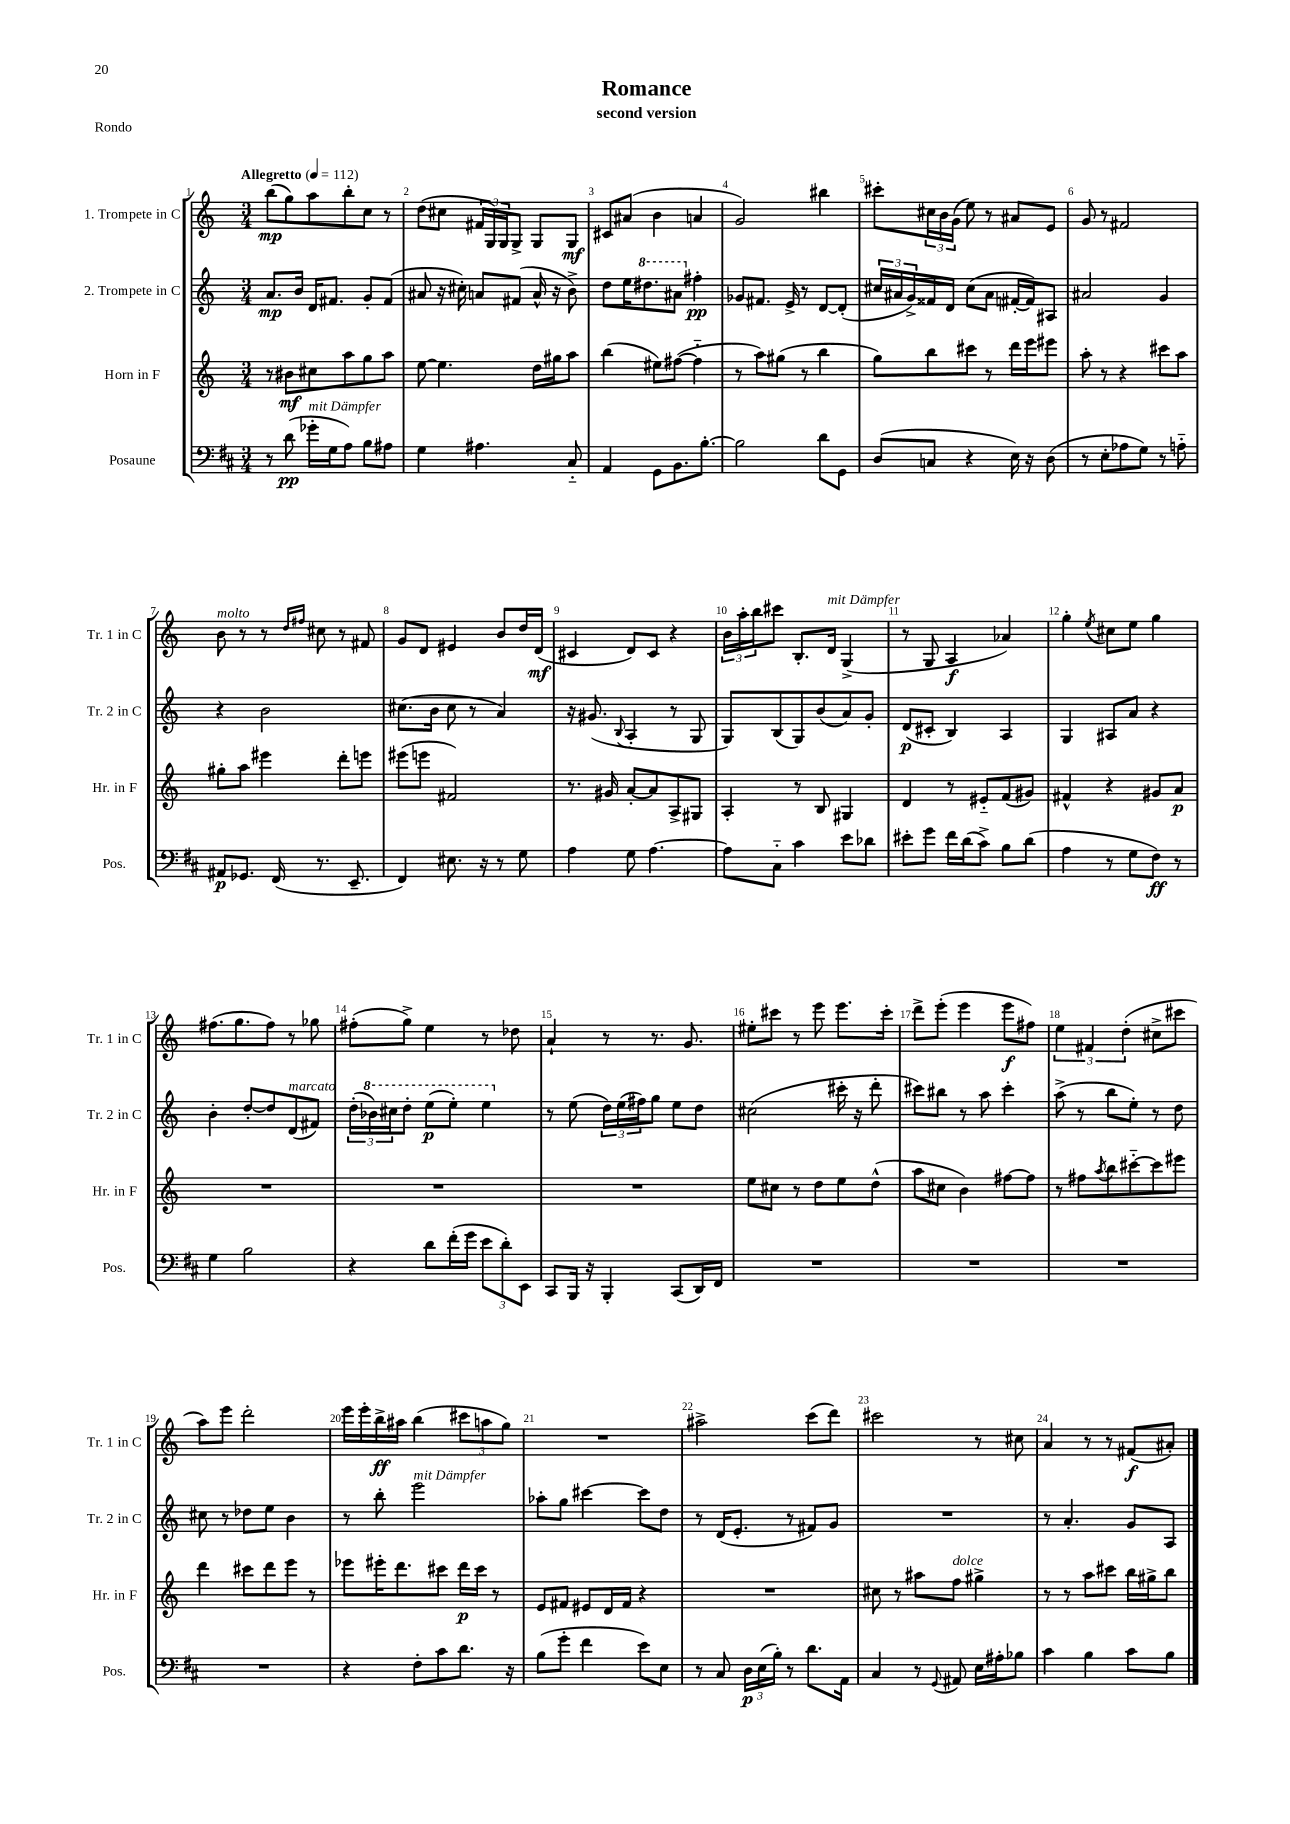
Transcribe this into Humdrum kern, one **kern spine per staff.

**kern	**dynam	**kern	**dynam	**kern	**dynam	**kern	**dynam
*part4	*part4	*part3	*part3	*part2	*part2	*part1	*part1
*staff4	*staff4	*staff3	*staff3	*staff2	*staff2	*staff1	*staff1
*I"Posaune	*	*I"Horn in F	*	*I"2. Trompete in C	*	*I"1. Trompete in C	*
*I'Pos.	*	*I'Hr. in F	*	*I'Tr. 2 in C	*	*I'Tr. 1 in C	*
*clefF4	*	*clefG2	*	*clefG2	*	*clefG2	*
*k[f#c#]	*	*k[]	*	*k[]	*	*k[]	*
*M3/4	*	*M3/4	*	*M3/4	*	*M3/4	*
*MM112	*	*MM112	*	*MM112	*	*MM112	*
=1	=1	=1	=1	=1	=1	=1	=1
!	!	!	!	!	!	!LO:TX:a:B:t=Allegretto	!
8r	.	8r	.	8.a/L	mp	(8bb\L	mp
(8d\	pp	8b#X\L	mf	.	.	8gg\)	.
.	.	.	.	16b/Jk	.	.	.
!LO:TX:a:i:t=mit Dämpfer	!	!	!	!	!	!	!
16g-X'\LL	.	8cc#X\	.	16d/KL	.	8aa\	.
16G\J	.	.	.	8.f#X/J	.	.	.
8A\J)	.	8aa\	.	.	.	8bb'\	.
8B\L	.	8gg\	.	8g'/L	.	8cc\J	.
8A#X\J	.	8aa\J	.	(8f#/J	.	8r	.
=2	=2	=2	=2	=2	=2	=2	=2
4G\	.	[8ee\	.	8a#X/	.	(8dd\L	.
.	.	4.ee\]	.	16r	.	8cc#X\J	.
.	.	.	.	16cc#X'\)	.	.	.
4.A#X\	.	.	.	8an/L	.	24f#X/LL	.
.	.	.	.	.	.	24G/)	.
.	.	.	.	.	.	24G/J	.
.	.	.	.	(8f#X/J	.	8G^/J	.
.	.	16dd\LL	.	16a^^/	.	8G/L	.
.	.	16gg#X\J	.	16r	.	.	.
8C#/	.	8aa\J	.	8b^\)	.	8G/J	mf
=3	=3	=3	=3	=3	=3	=3	=3
4AA/	.	(4bb\	.	8dd\L	.	8c#X/L	.
.	.	.	.	16ee\K	.	(8a#X/J	.
*	*	*	*	*8va	*	*	*
.	.	.	.	8.ddd#X\	.	.	.
8GG\L	.	8ee#X\L)	.	.	.	4b\	.
8.BB\	.	([8ff#X\J	.	8aa#X\J	.	.	.
*	*	*	*	*X8va	*	*	*
.	.	4ff#\]	.	4ff#X'\	pp	4an/	.
[8.B'\J	.	.	.	.	.	.	.
=4	=4	=4	=4	=4	=4	=4	=4
2B\]	.	8r	.	8g-X/L	.	2g/)	.
.	.	8aa\L)	.	8.f#X/J	.	.	.
.	.	(8gg#X\J	.	.	.	.	.
.	.	.	.	16e^/	.	.	.
.	.	8r	.	8r	.	.	.
8d\L	.	4bb\	.	[8d/L	.	4bb#X\	.
8GG\J	.	.	.	(8d'/J]	.	.	.
=5	=5	=5	=5	=5	=5	=5	=5
(8D/L	.	8gg\L)	.	24cc#X/LL	.	8ccc#X'\L	.
.	.	.	.	24a#X/	.	.	.
.	.	.	.	24g^/)	.	.	.
8Cn/J	.	8bb\	.	16f##X/	.	24cc#X\L	.
.	.	.	.	.	.	24b\	.
.	.	.	.	16d/JJ	.	.	.
.	.	.	.	.	.	(24g\JJ	.
4r	.	8ccc#X\J	.	(8cc#\L	.	8ee\)	.
.	.	8r	.	8a#\J	.	8r	.
16E\)	.	16ddd\LL	.	[16f#X'/LL	.	8a#X/L	.
16r	.	16eee\J	.	16f#/J])	.	.	.
(8D\	.	8eee#X\J	.	8A#X/J	.	8e/J	.
=6	=6	=6	=6	=6	=6	=6	=6
8r	.	8aa'\	.	2a#X/	.	8g/	.
8E'\L	.	8r	.	.	.	8r	.
8A-X\	.	4r	.	.	.	2f#X/	.
8G\J)	.	.	.	.	.	.	.
8r	.	8ccc#X\L	.	4g/	.	.	.
8An\	.	8aa\J	.	.	.	.	.
!!LO:LB:g=z
=7	=7	=7	=7	=7	=7	=7	=7
!	!	!	!	!	!	!LO:TX:a:i:t=molto	!
8AA#X/L	p	8gg#X'\L	.	4r	.	8b\	.
8.GG-X/J	.	8aa\J	.	.	.	8r	.
.	.	4eee#X\	.	2b\	.	8r	.
(16FF#/	.	.	.	.	.	.	.
.	.	.	.	.	.	16qqdd/LL	.
.	.	.	.	.	.	16qqff#X/JJ	.
8.r	.	.	.	.	.	8cc#X\	.
.	.	8ddd'\L	.	.	.	8r	.
8.EE~/	.	.	.	.	.	.	.
.	.	8eeen\J	.	.	.	8f#X/	.
=8	=8	=8	=8	=8	=8	=8	=8
4FF#/)	.	(8eee#X\L	.	(8.cc#X\L	.	8g/L	.
.	.	8eeen\J	.	.	.	8d/J	.
.	.	.	.	16b\Jk	.	.	.
8.E#X\	.	2f#X/)	.	8cc#\	.	4e#X/	.
.	.	.	.	8r	.	.	.
16r	.	.	.	.	.	.	.
8r	.	.	.	4a/)	.	8b/L	.
8G\	.	.	.	.	.	16dd/L	.
.	.	.	.	.	.	(16d/JJ	mf
=9	=9	=9	=9	=9	=9	=9	=9
4A\	.	8.r	.	16r	.	4c#X/	.
.	.	.	.	(8.g#X/	.	.	.
.	.	16g#X/	.	.	.	.	.
.	.	.	.	8qqB/	.	.	.
8G\	.	[8a'/L	.	4A'/	.	8d/L)	.
[4.A\	.	8a/]	.	.	.	8c#/J	.
.	.	8A^/	.	8r	.	4r	.
.	.	8G#X/J	.	8G/	.	.	.
=10	=10	=10	=10	=10	=10	=10	=10
8A\L]	.	4A'/	.	8G/L)	.	24b\LL	.
.	.	.	.	.	.	24aa'\	.
.	.	.	.	.	.	24bb\J	.
8C#\J	.	.	.	(8B/	.	8ccc#X\J	.
4c#\	.	8r	.	8G/)	.	8.B'/L	.
.	.	8B/	.	(8b/	.	.	.
!	!	!	!	!	!	!LO:TX:a:i:t=mit Dämpfer	!
.	.	.	.	.	.	16d/Jk	.
8e\L	.	4G#X/	.	8a/)	.	(4G^/	.
8d-X\J	.	.	.	8g'/J	.	.	.
=11	=11	=11	=11	=11	=11	=11	=11
8e#X'\L	.	4d/	.	(8d/L	p	8r	.
8g\J	.	.	.	8c#X'/J	.	8G/	.
16f#\LL	.	8r	.	4B/)	.	4A/	f
(16d\J	.	.	.	.	.	.	.
8c#^\J)	.	8e#X/L	.	.	.	.	.
8B\L	.	(8f/	.	4A/	.	4a-X/)	.
(8d\J	.	8g#X/J)	.	.	.	.	.
=12	=12	=12	=12	=12	=12	=12	=12
4A\	.	4f#X^^/	.	4G/	.	4gg'\	.
.	.	.	.	.	.	8qee/	.
8r	.	4r	.	8A#X/L	.	8cc#X\L	.
8G\L	.	.	.	8a/J	.	8ee\J	.
8F#\J)	ff	8g#X/L	.	4r	.	4gg\	.
8r	.	8a/J	p	.	.	.	.
!!LO:LB:g=z
=13	=13	=13	=13	=13	=13	=13	=13
4G\	.	2.r	.	4b'\	.	(8.ff#X\L	.
.	.	.	.	.	.	8.gg\	.
2B\	.	.	.	[8dd'/L	.	.	.
.	.	.	.	8dd/]	.	8ff#\J)	.
!	!	!	!	!LO:TX:a:i:t=marcato	!	!	!
.	.	.	.	(8d/	.	8r	.
.	.	.	.	8f#X/J)	.	8gg-X\	.
=14	=14	=14	=14	=14	=14	=14	=14
4r	.	2.r	.	(24dd'\LL	.	(8ff#X'\L	.
*	*	*	*	*8va	*	*	*
.	.	.	.	24bb-X\)	.	.	.
.	.	.	.	24ccc#X\J	.	.	.
.	.	.	.	8ddd'\J	.	8gg^\J)	.
8d\L	.	.	.	(8eee\L	p	4ee\	.
(16f#'\L	.	.	.	8eee'\J)	.	.	.
16g\JJ	.	.	.	.	.	.	.
12e\L	.	.	.	4eee\	.	8r	.
12d'\)	.	.	.	.	.	.	.
.	.	.	.	.	.	8dd-X\	.
12EE\J	.	.	.	.	.	.	.
=15	=15	=15	=15	=15	=15	=15	=15
*	*	*	*	*X8va	*	*	*
8CC#/L	.	2.r	.	8r	.	4a`/	.
16BBB/Jk	.	.	.	(8ee\	.	.	.
16r	.	.	.	.	.	.	.
4BBB'/	.	.	.	24dd\LL)	.	8r	.
.	.	.	.	(24ee\	.	.	.
.	.	.	.	24ff#X\J)	.	.	.
.	.	.	.	8gg\J	.	8.r	.
(8CC#/L	.	.	.	8ee\L	.	.	.
.	.	.	.	.	.	8.g/	.
16DD/L)	.	.	.	8dd\J	.	.	.
16FF#/JJ	.	.	.	.	.	.	.
=16	=16	=16	=16	=16	=16	=16	=16
2.r	.	8ee\L	.	(2cc#X\	.	8ee#X'\L	.
.	.	8cc#X\J	.	.	.	8ccc#X\J	.
.	.	8r	.	.	.	8r	.
.	.	8dd\L	.	.	.	8eee\	.
.	.	8ee\	.	16ccc#X'\	.	8.eee\L	.
.	.	.	.	16r	.	.	.
.	.	(8dd^^\J	.	8ddd'\	.	.	.
.	.	.	.	.	.	16ccc#'\Jk	.
=17	=17	=17	=17	=17	=17	=17	=17
2.r	.	8aa\L	.	8ccc#X\L)	.	8ddd^\L	.
.	.	8cc#X\J	.	8bb#X\J	.	(8eee'\J	.
.	.	4b\)	.	8r	.	4eee\	.
.	.	.	.	8aa\	.	.	.
.	.	[8ff#X\L	.	4ccc#'\	.	8eee\L	f
.	.	8ff#\J]	.	.	.	8ff#X\J)	.
=18	=18	=18	=18	=18	=18	=18	=18
2.r	.	8r	.	(8aa^\	.	6ee\	.
.	.	8ff#X\L	.	8r	.	.	.
.	.	.	.	.	.	6f#X/	.
.	.	8qaa/	.	.	.	.	.
.	.	8bb\	.	8bb\L	.	.	.
.	.	.	.	.	.	(6dd'\	.
.	.	[8ccc#X\	.	8ee'\J)	.	.	.
.	.	8ccc#\]	.	8r	.	8cc#X^\L	.
.	.	8eee#X\J	.	8dd\	.	8ccc#X\J	.
!!LO:LB:g=z
=19	=19	=19	=19	=19	=19	=19	=19
2.r	.	4ddd\	.	8cc#X\	.	8aa\L)	.
.	.	.	.	8r	.	8eee\J	.
.	.	8ccc#X\L	.	8dd-X\L	.	2ddd'\	.
.	.	8ddd\	.	8ee\J	.	.	.
.	.	8eee\J	.	4b\	.	.	.
.	.	8r	.	.	.	.	.
=20	=20	=20	=20	=20	=20	=20	=20
4r	.	8eee-X\L	.	8r	.	16eee\LL	.
.	.	.	.	.	.	16eee'\	.
.	.	16eee#X'\K	.	8bb'\	.	16bb^\	ff
.	.	8.ddd\	.	.	.	16aa#X\JJ	.
!	!	!	!	!LO:TX:a:i:t=mit Dämpfer	!	!	!
8F#'\L	.	.	.	2eee\	.	(4bb\	.
8c#\	.	8ccc#X\J	.	.	.	.	.
8.d\J	.	16ddd\LL	p	.	.	12ccc#X\L	.
.	.	16ccc#\JJ	.	.	.	.	.
.	.	.	.	.	.	12aan\	.
.	.	8r	.	.	.	.	.
.	.	.	.	.	.	12gg\J)	.
16r	.	.	.	.	.	.	.
=21	=21	=21	=21	=21	=21	=21	=21
(8B\L	.	8e/L	.	8aa-X'\L	.	2.r	.
8g'\J	.	8f#X/J	.	8gg\J	.	.	.
4f#\	.	8e#X/L	.	[4ccc#X\	.	.	.
.	.	16d/L	.	.	.	.	.
.	.	16f#/JJ	.	.	.	.	.
8e\L)	.	4r	.	8ccc#\L]	.	.	.
8E\J	.	.	.	8dd\J	.	.	.
=22	=22	=22	=22	=22	=22	=22	=22
8r	.	2.r	.	8r	.	2aa#X^\	.
8C#/	.	.	.	(16d/KL	.	.	.
.	.	.	.	8.e'/J	.	.	.
24D\LL	p	.	.	.	.	.	.
(24E\	.	.	.	.	.	.	.
24B'\JJ)	.	.	.	.	.	.	.
8r	.	.	.	8r	.	.	.
8.d\L	.	.	.	8f#X/L)	.	(8ccc\L	.
.	.	.	.	8g/J	.	8ddd\J)	.
16AA\Jk	.	.	.	.	.	.	.
=23	=23	=23	=23	=23	=23	=23	=23
4C#/	.	8cc#X\	.	2.r	.	2ccc#X\	.
.	.	8r	.	.	.	.	.
8r	.	8aa#X\L	.	.	.	.	.
8qqGG/	.	.	.	.	.	.	.
!	!	!LO:TX:a:i:t=dolce	!	!	!	!	!
8AA#X/	.	8ff\J	.	.	.	.	.
16E\LL	.	4gg#X^\	.	.	.	8r	.
16A#X'\J	.	.	.	.	.	.	.
8B-X\J	.	.	.	.	.	8cc#X\	.
=24	=24	=24	=24	=24	=24	=24	=24
4c#\	.	8r	.	8r	.	4a/	.
.	.	8r	.	4.a'/	.	.	.
4B\	.	8aa\L	.	.	.	8r	.
.	.	8ccc#X\J	.	.	.	8r	.
8c#\L	.	16bb\LL	.	8g/L	.	(8f#X/L	f
.	.	16gg#X^\J	.	.	.	.	.
8B\J	.	8bb\J	.	8A/J	.	8a#X'/J)	.
==	==	==	==	==	==	==	==
*-	*-	*-	*-	*-	*-	*-	*-
